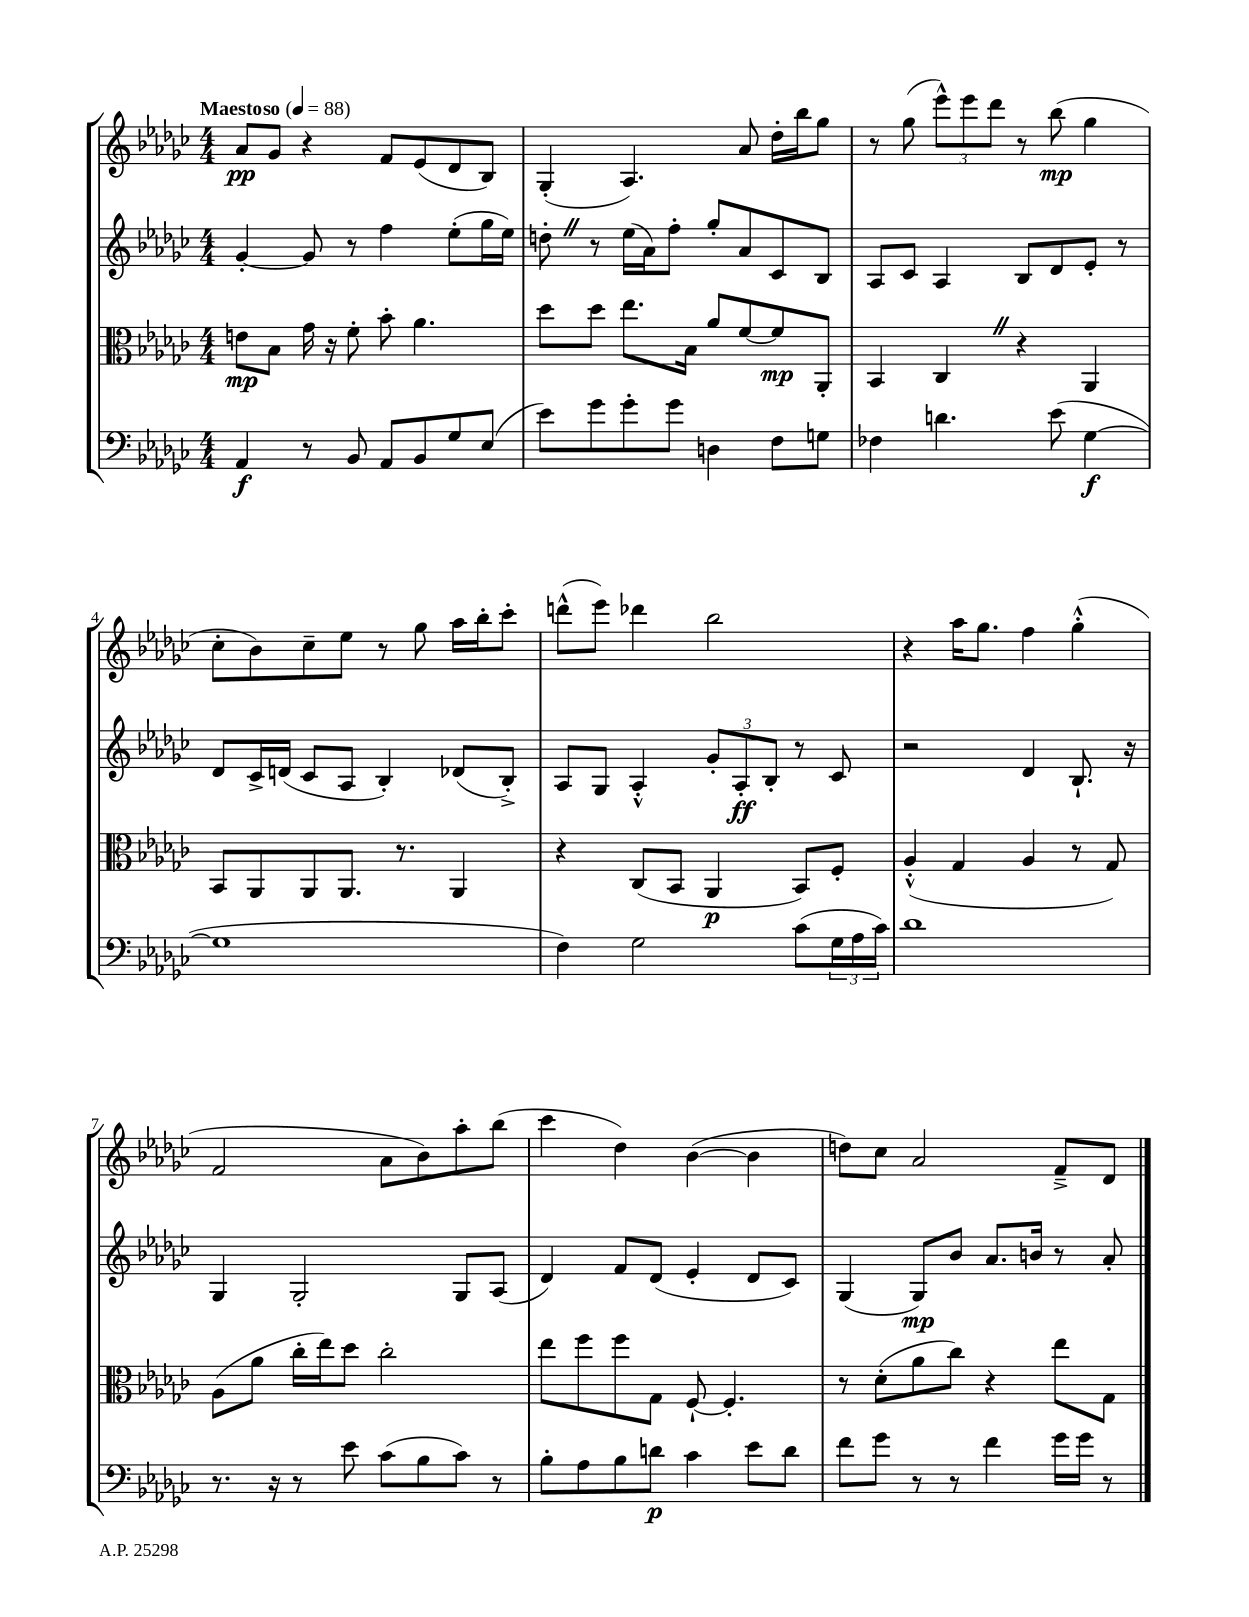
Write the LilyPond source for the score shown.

<<
\new StaffGroup <<
\new Staff = "s0" {
    \clef treble \key ges \major \numericTimeSignature \time 4/4 \tempo "Maestoso" 4 = 88
    aes'8\pp ges'8 r4 f'8 ees'8( des'8 bes8) |
    ges4-.( aes4.) aes'8 des''16-. bes''16 ges''8 |
    r8 ges''8( \tuplet 3/2 { ees'''8-^) ees'''8 des'''8 } r8 bes''8\mp( ges''4 |
    ces''8-. bes'8) ces''8-- ees''8 r8 ges''8 aes''16 bes''16-. ces'''8-. |
    d'''8-^( ees'''8) des'''4 bes''2 |
    r4 aes''16 ges''8. f''4 ges''4-.-^( |
    f'2 aes'8 bes'8) aes''8-. bes''8( |
    ces'''4 des''4) bes'4~( bes'4 |
    d''8) ces''8 aes'2 f'8---> des'8 \bar "|." |
}
\new Staff = "s1" {
    \clef treble \key ges \major \numericTimeSignature \time 4/4
    ges'4~-. ges'8 r8 f''4 ees''8-.( ges''16 ees''16) |
    d''8-. \once \override BreathingSign.text = \markup { \musicglyph "scripts.caesura.straight" } \breathe r8 ees''16( aes'16) f''8-. ges''8-. aes'8 ces'8 bes8 |
    aes8 ces'8 aes4 bes8 des'8 ees'8-. r8 |
    des'8 ces'16-> d'16( ces'8 aes8 bes4-.) des'8( bes8-.->) |
    aes8 ges8 aes4-.-^ \tuplet 3/2 { ges'8-. aes8-.\ff bes8-. } r8 ces'8 |
    r2 des'4 bes8.-! r16 |
    ges4 ges2-. ges8 aes8( |
    des'4) f'8 des'8( ees'4-. des'8 ces'8) |
    ges4( ges8\mp) bes'8 aes'8. b'16 r8 aes'8-. \bar "|." |
}
\new Staff = "s2" {
    \clef alto \key ges \major \numericTimeSignature \time 4/4
    e'8\mp bes8 ges'16 r16 f'8-. bes'8-. aes'4. |
    des''8 des''8 ees''8. bes16 aes'8 f'8~ f'8\mp aes,8-. |
    bes,4 ces4 \once \override BreathingSign.text = \markup { \musicglyph "scripts.caesura.straight" } \breathe r4 aes,4 |
    bes,8 aes,8 aes,8 aes,8. r8. aes,4 |
    r4 ces8( bes,8 aes,4\p bes,8) f8-. |
    aes4-.-^( ges4 aes4 r8 ges8) |
    aes8( aes'8 ces''16-. ees''16) des''8 ces''2-. |
    ees''8 f''8 f''8 ges8 f8~-! f4.-. |
    r8 des'8-.( aes'8 ces''8) r4 ees''8 ges8 \bar "|." |
}
\new Staff = "s3" {
    \clef bass \key ges \major \numericTimeSignature \time 4/4
    aes,4\f r8 bes,8 aes,8 bes,8 ges8 ees8( |
    ees'8) ges'8 ges'8-. ges'8 d4 f8 g8 |
    fes4 d'4. ees'8( ges4~\f |
    ges1 |
    f4) ges2 ces'8( \tuplet 3/2 { ges16 aes16 ces'16) } |
    des'1 |
    r8. r16 r8 ees'8 ces'8( bes8 ces'8) r8 |
    bes8-. aes8 bes8 d'8\p ces'4 ees'8 d'8 |
    f'8 ges'8 r8 r8 f'4 ges'16 ges'16 r8 \bar "|." |
}
>>
>>
